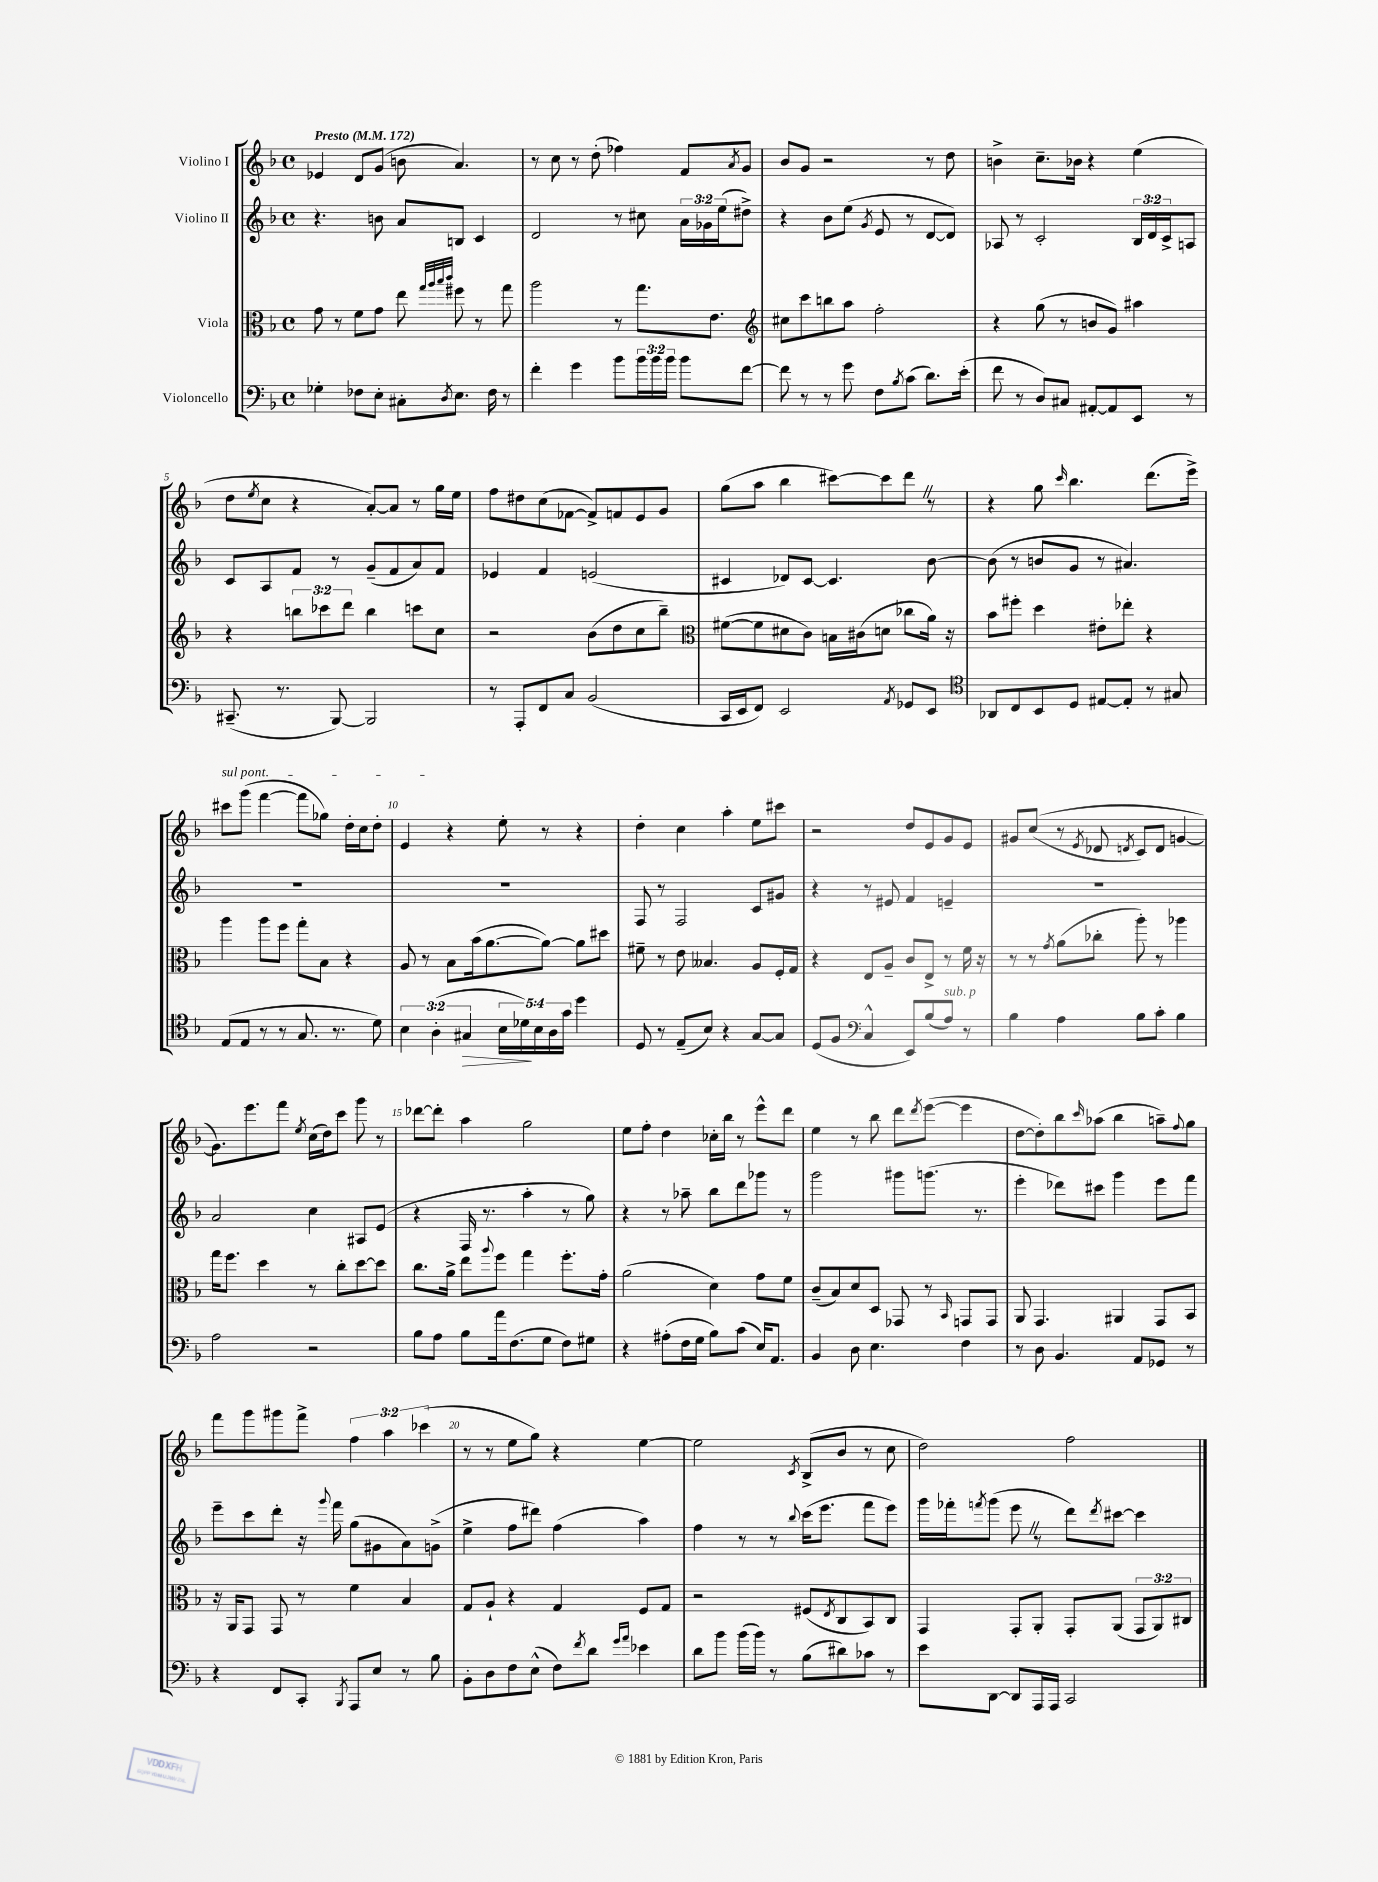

**kern	**kern	**kern	**kern
*staff4	*staff3	*staff2	*staff1
*clefF4	*clefC3	*clefG2	*clefG2
*k[b-]	*k[b-]	*k[b-]	*k[b-]
*M4/4	*M4/4	*M4/4	*M4/4
*met(c)	*met(c)	*met(c)	*met(c)
*MM172	*MM172	*MM172	*MM172
4G-'\	8g\	4.r	4e-/
.	8r	.	.
8F-\L	8f\L	.	8d/L
8E'\J	8g\J	8b\	(8g/J
8C#'\L	8ee\	8a/L	8b\
.	32qqgg/LLL	.	.
.	32qqaa/	.	.
.	32qqbb-/	.	.
8qD/	32qqccc/JJJ	.	.
8.E\J	8ff#\	8B/J	4.a/)
.	8r	4c/	.
16F-\	.	.	.
8r	8gg\	.	.
=	=	=	=
4f'\	2aa\	2d/	8r
.	.	.	8cc\
4g\	.	.	8r
.	.	.	(8dd'\
8b-\L	8r	8r	4ff-\)
24b-\L	8.gg\L	8cc#\	.
24b-\	.	.	.
24b-\JJ	.	.	.
8b-\L	.	24a\LL	8f/L
.	.	24g-\	.
.	8.e\J	.	.
.	.	(24ee\J	.
.	.	.	8qa/
[8f\J	.	8dd#^\J)	8g/J
=	=	=	=
*	*clefG2	*	*
8f\]	8cc#\L	4r	8b-/L
8r	8ccc\	.	8g/J
8r	8bb\	8b-\L	2r
8g\	8aa\J	(8ee\J	.
.	.	8qg/	.
8F\L	2ff'\	8e/	.
8qB-/	.	.	.
(8c\J	.	8r	.
8.d\L)	.	[8d/L	8r
.	.	8d/]J)	8dd\
(16e'\Jk	.	.	.
=	=	=	=
8f\	4r	8A-/	4b^\
8r	.	8r	.
8D/L)	(8gg\	2c'/	8.cc~\L
8C#/J	8r	.	.
.	.	.	16b-\Jk
[8AA#'/L	8b/L	.	4r
8AA#/]	8g/J)	.	.
8EE/J	4aa#\	24B-/LL	(4ee\
.	.	24d/	.
.	.	24c^/J	.
8r	.	8A/J	.
=	=	=	=
(8.CC#~/	4r	8c/L	8dd\L
.	.	.	8qee/
.	.	8A/	8cc\J
8.r	.	.	.
.	12bb\L	8f/J	4r
.	12ccc-\	.	.
[8BBB-/)	.	8r	.
.	12ddd\J	.	.
2BBB-/]	4bb\	(8g~/L	[8a'/L)
.	.	8f/	8a/]J
.	8ccc\L	8a/)	8r
.	8cc\J	8f/J	16gg\LL
.	.	.	16ee\JJ
=	=	=	=
8r	2r	4e-/	8ff\L
8AAA'/L	.	.	8dd#\
8FF/	.	4f/	(8cc\
8C/J	.	.	[8f-\J
(2BB-/	(8b-\L	(2e/	8f-^/]L)
.	8dd\	.	8f/
.	8cc\	.	8e/
.	8bb-~\J)	.	8g/J
=	=	=	=
*	*clefC3	*	*
16CC/LL	([8f#\L	4c#/	(8gg\L
16EE/J	.	.	.
8FF/J)	8f#\]	.	8aa\J
2EE/	8d#\	8d-/L)	4bb-\
.	8c\J)	[8c#/J	.
.	16B\LL	4.c#/]	[8ccc#\L)
.	(16c#\J	.	.
.	8d\J	.	8ccc#\]
8qAA/	.	.	.
8GG-/L	8cc-\L	.	8ddd\J
8EE/J	16a\Jk)	[8b-\	8r
.	16r	.	.
=	=	=	=
*clefC4	*	*	*
8AA-/L	8b-\L	(8b-\]	4r
8C/	8ff#'\J	8r	.
8BB-/	4dd\	8b/L	8gg\
.	.	.	16qqccc/
8D/J	.	8g/J	4.bb-\
[8E#/L	8e#'\L	8r	.
8E#'/]J	8ee-'\J	4.a#/)	.
8r	4r	.	(8.ddd\L
8G#/	.	.	.
.	.	.	16eee^\Jk)
=	=	=	=
(8E/L	4aa\	1r	8ccc#\L
8E/J	.	.	(8ggg\J
8r	8aa\L	.	[4fff\
8r	8ff\J	.	.
8.G/	8gg'\L	.	8fff\]L
.	8B-\J	.	8gg-\J)
8.r	.	.	.
.	4r	.	16dd'\LL
.	.	.	16cc\J
8d\)	.	.	8dd'\J
=	=	=	=
6B-\	8A/	1r	4e/
.	8r	.	.
(6A'\	.	.	.
.	8B-\L	.	4r
6G#/	.	.	.
.	(16b-\k	.	.
.	[8.a\	.	.
20B-\LL	.	.	8ee'\
20d-\)	.	.	.
20B-\	.	.	.
.	8a\_J)	.	8r
20A\	.	.	.
20g\JJ	.	.	.
4dd\	8a\]L	.	4r
.	8dd#\J	.	.
=	=	=	=
8D/	8f#~\	8F/	4dd'\
8r	8r	8r	.
(8E~/L	8e\	2F/	4cc\
8B-/J)	4.B--/	.	.
4r	.	.	4aa'\
[8G/L	8A/L	8c/L	8ee\L
8G/]J	16F'/L	8g#/J	8ccc#\J
.	16G/JJ	.	.
=	=	=	=
(8D/L	4r	4r	2r
8F/J	.	.	.
*clefF4	*	*	*
4C^^/	8E/L	8r	.
.	8A~/J	8e#/	.
8EE/L)	8c/L	4f/	8dd/L
(8B-/	8E^/J	.	8e/
8A/J)	8r	4e~/	8g/
8r	16f\	.	8e/J
.	16r	.	.
=	=	=	=
4B-\	8r	1r	8g#/L
.	8r	.	&((8cc/J
.	8qg/	.	.
4A\	(8a\L	.	8r
.	.	.	8qe/
.	8cc-'\J	.	8d-/
.	.	.	8qd/
8B-\L	8aa'\)	.	8c/L)
8c'\J	8r	.	8d/J
4B-\	4aa-\	.	[4g/
=	=	=	=
2A\	16gg\LK	2a/	8.g\]L&)
.	8.ff\J	.	.
.	.	.	8.eee\
.	4dd\	.	.
.	.	.	8fff\J
.	.	.	8qee/
2r	8r	4cc\	(16cc\LL
.	.	.	16dd\J)
.	8cc'\L	.	8ccc\J
.	[8dd\	8A#/L	8ggg\
.	8dd\]J	(8e/J	8r
=	=	=	=
8B-\L	8.cc\L	4r	[8ddd-\L
8A\J	.	.	8ddd-'\]J
.	16a^\Jk	.	.
8B-\L	8ee\L	16F/	4aa\
.	.	8.r	.
.	8qqaa/	.	.
16a\k	8ff\J	.	.
(8.F\	.	.	.
.	4gg\	4aa'\	2gg\
8G\J	.	.	.
8F\L)	8.ff'\L	8r	.
8G#\J	.	8gg\)	.
.	16g'\Jk	.	.
=	=	=	=
4r	(2a\	4r	8ee\L
.	.	.	8ff'\J
(8A#'\L	.	8r	4dd\
16F\L	.	8aa-~\	.
16G\JJ	.	.	.
8B-\L)	4d\)	8bb-\L	16cc-'\LL
.	.	.	16bb-\JJ
(8c\J	.	8ddd\	8r
16E/LK)	8g\L	8ggg-\J	8eee^^\L
8.AA/J	.	.	.
.	8f\J	8r	8ddd\J
=	=	=	=
4BB-/	(8c~/L	2ggg\	4ee\
.	8B-/)	.	.
8D\	8d/	.	8r
4.E\	8D/J	.	8bb-\
.	8GG-/	8ggg#\L	8ddd\L
.	.	.	8qddd/
.	8r	(8.ggg\J	([8eee\J
.	16qqBB-/	.	.
4F\	8GG/L	.	4eee\]
.	.	8.r	.
.	8GG/J	.	.
=	=	=	=
8r	8AA/	4eee'\	[8dd\L
8D\	4.GG/	.	8dd'\])
4.BB-/	.	8ddd-\L)	8bb-\
.	.	.	16qqccc/
.	.	8ccc#\J	(8aa-\J
.	4AA#/	4ggg\	4bb-\
8AA/L	.	.	.
8GG-/J	8GG/L	8eee\L	8aa~\L)
.	.	.	8qqff/
8r	8BB-/J	8fff\J	8gg\J
=	=	=	=
4r	16r	8eee~\L	8fff\L
.	16AA/LK	.	.
.	8GG/J	8ccc\	8ggg\
8FF/L	8GG/	8ddd'\J	8ggg#\
8CC'/J	8r	16r	8fff^\J
.	.	8qqggg/	.
.	.	16fff\	.
8qBBB-/	.	.	.
8AAA/L	4f\	(8gg\L	6ff\
8E/J	.	8g#\	.
.	.	.	6aa\
8r	4B-/	8a\)	.
.	.	.	(6ccc-\
8B-\	.	(8g^\J	.
=	=	=	=
8BB-'\L	8G/L	4ee^\	8r
8D\	8A`/J	.	8r
8F\	4r	8ff\L	8ee\L
(8E^^\J	.	8ddd#\J)	8gg\J)
8F\L)	4G/	(4ff\	4r
8qf/	.	.	.
8d\J	.	.	.
16qqg/LL	.	.	.
16qqa/JJ	.	.	.
4e-\	8F/L	4aa\)	[4ee\
.	8G/J	.	.
=	=	=	=
8d\L	2r	4ff\	2ee\]
8b-\J	.	.	.
(16b-\LL	.	8r	.
16b-\JJ)	.	.	.
8r	.	8r	.
.	.	8qqbb-/	8qc/
(8B-\L	(8F#/L	(16ccc\LK	(8B-^/L
.	.	8.eee\J	.
.	8qE/	.	.
8d#\)	8C/	.	8b-/J
8c-\J	8BB-/)	8fff\L	8r
8r	8C/J	8eee\J)	8cc\
=	=	=	=
8e\L	4GG/	16ggg\LL	2dd\)
.	.	16fff-'\J	.
.	.	8qfff/	.
[8DD\J	.	(8ggg\J	.
8DD/]L	8GG'/L	8eee\	.
16AAA/L	8AA'/J	8r	.
16AAA/JJ	.	.	.
2CC/	8GG'/L	8ddd\L)	2ff\
.	.	8qddd/	.
.	(8AA/J	[8ccc#\J	.
.	12GG/L	4ccc#\]	.
.	12AA/)	.	.
.	12C#/J	.	.
==	==	==	==
*-	*-	*-	*-
